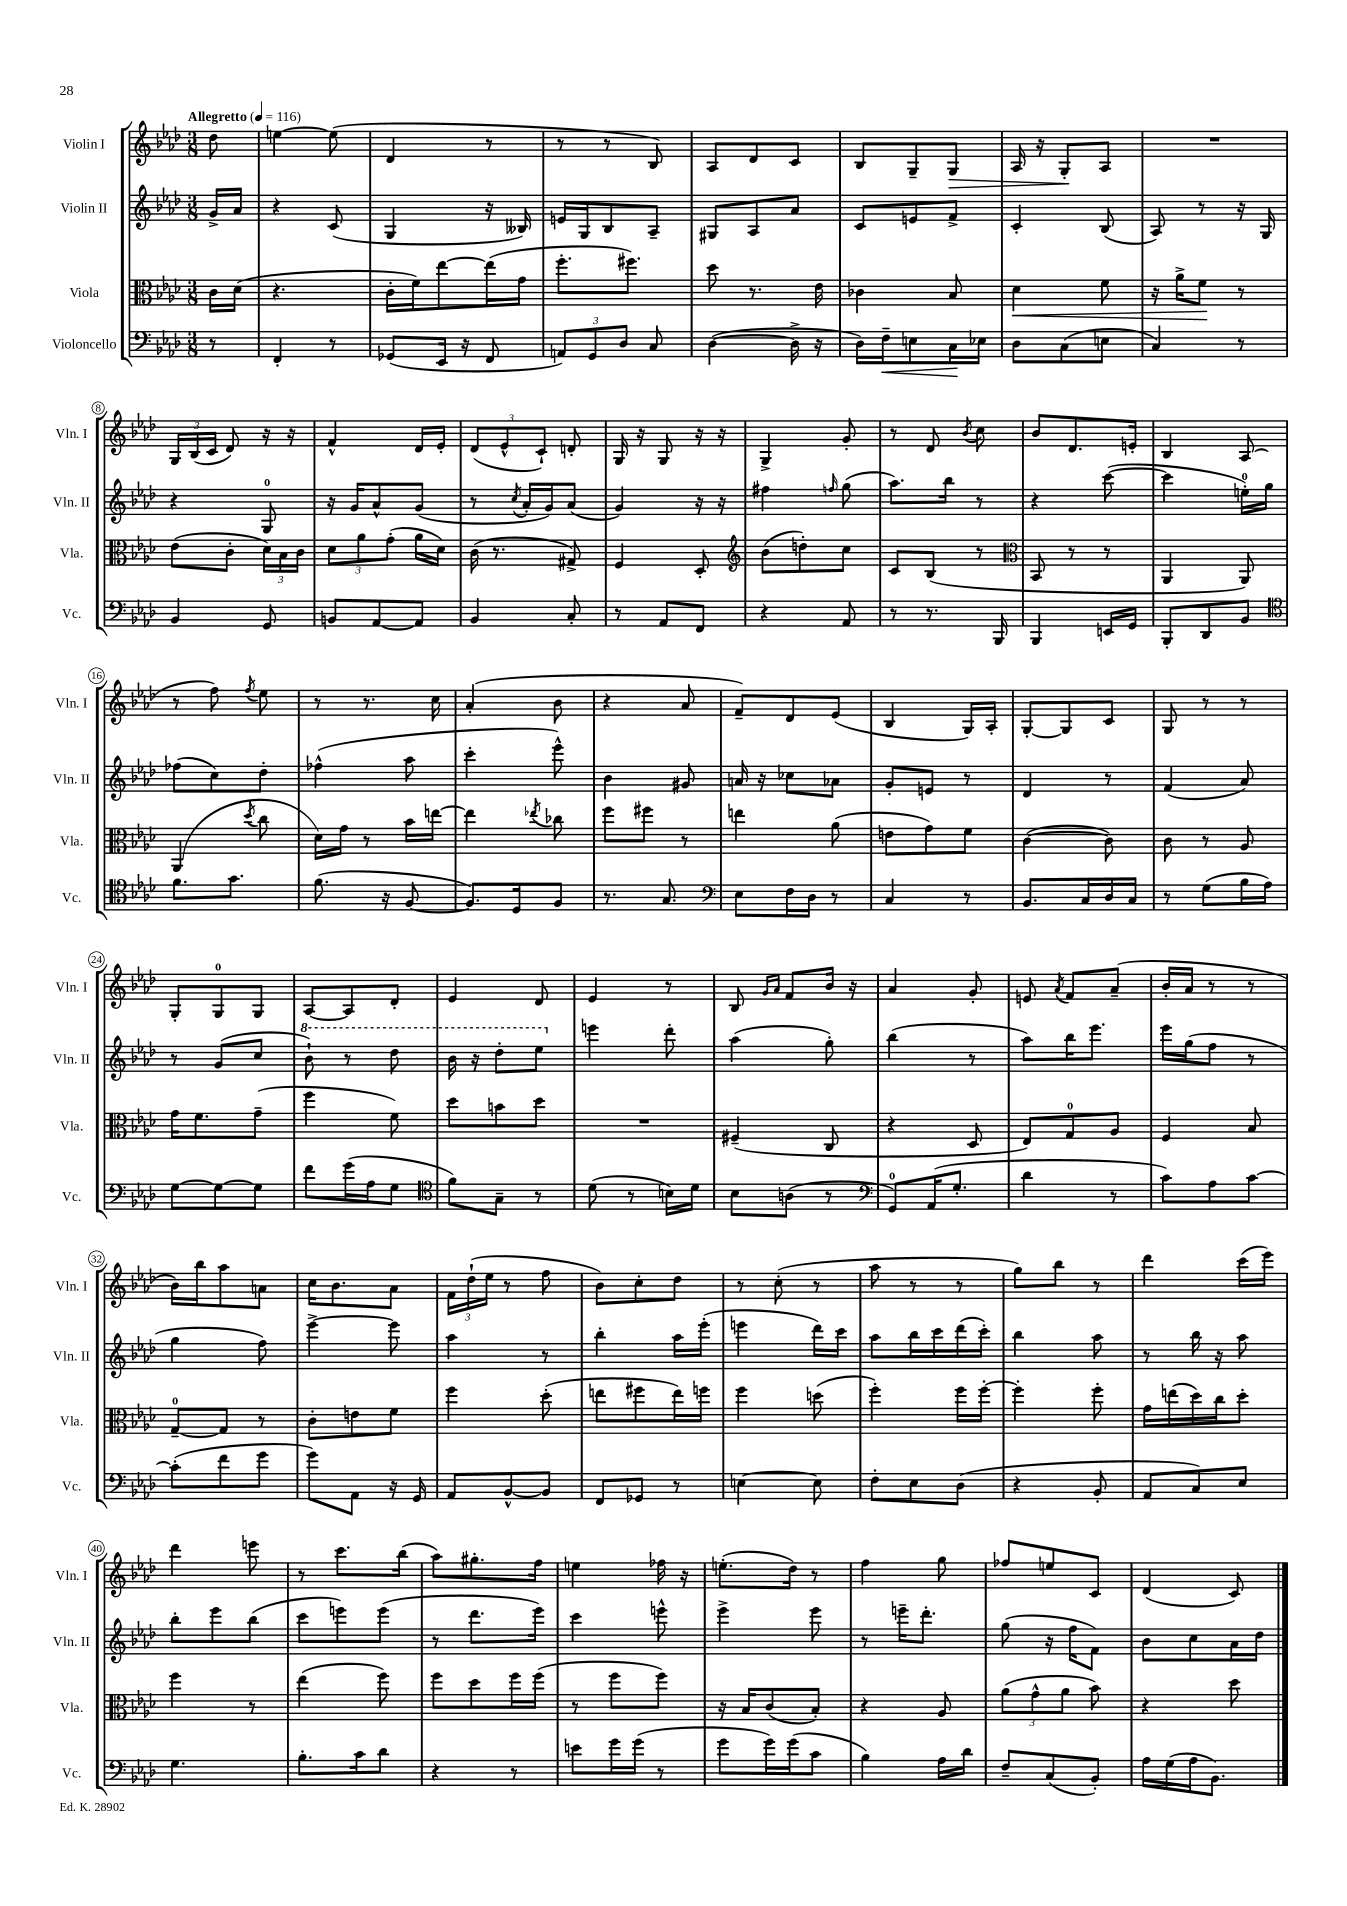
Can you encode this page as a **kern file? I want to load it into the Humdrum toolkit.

**kern	**dynam	**kern	**dynam	**kern	**kern	**dynam
*part4	*part4	*part3	*part3	*part2	*part1	*part1
*staff4	*staff4	*staff3	*staff3	*staff2	*staff1	*staff1
*I"Violoncello	*	*I"Viola	*	*I"Violin II	*I"Violin I	*
*I'Vc.	*	*I'Vla.	*	*I'Vln. II	*I'Vln. I	*
*clefF4	*	*clefC3	*	*clefG2	*clefG2	*
*k[b-e-a-d-]	*	*k[b-e-a-d-]	*	*k[b-e-a-d-]	*k[b-e-a-d-]	*
*M3/8	*	*M3/8	*	*M3/8	*M3/8	*
*MM116	*	*MM116	*	*MM116	*MM116	*
=	=	=	=	=	=	=
!	!	!	!	!	!LO:TX:a:B:t=Allegretto	!
8r	.	16c\LL	.	16g^/LL	8dd-\	.
.	.	(16d-\JJ	.	16a-/JJ	.	.
=1	=1	=1	=1	=1	=1	=1
4FF'/	.	4.r	.	4r	[4een\	.
8r	.	.	.	(8c/	(8ee\]	.
=2	=2	=2	=2	=2	=2	=2
(8GG-X/L	.	16c'\LL	.	4G/	4d-/	.
.	.	16f\J)	.	.	.	.
16EE-/Jk	.	[8ee-\	.	.	.	.
16r	.	.	.	.	.	.
8FF/	.	(16ee-\L]	.	16r	8r	.
.	.	16g\JJ	.	16B--X/)	.	.
=3	=3	=3	=3	=3	=3	=3
12AAn/L)	.	8.ff'\L	.	16en/LL	8r	.
.	.	.	.	16G/J	.	.
12GG/	.	.	.	.	.	.
.	.	.	.	8B-/	8r	.
12D-/J	.	.	.	.	.	.
.	.	8.ff#X\J)	.	.	.	.
8C/	.	.	.	8A-~/J	8B-/)	.
=4	=4	=4	=4	=4	=4	=4
([4D-\	.	8dd-\	.	8G#X/L	8A-/L	.
.	.	8.r	.	8A-/	8d-/	.
16D-^\]	.	.	.	8a-/J	8c/J	.
16r	.	16e-\	.	.	.	.
=5	=5	=5	=5	=5	=5	=5
16D-\LL)	.	4c-X\	.	8c/L	8B-/L	.
!	!LO:HP:b	!	!	!	!	!
16F~\J	<	.	.	.	.	.
8En\	.	.	.	8en/	8G~/	.
!	!	!	!	!	!	!LO:HP:b
16C\L	.	8B-/	.	8f^/J	8G/J	>
16E-X\JJ	[	.	.	.	.	.
=6	=6	=6	=6	=6	=6	=6
!	!	!	!LO:HP:b	!	!	!
8D-\L	.	4d-\	<	4c'/	16A-/	.
.	.	.	.	.	16r	.
(8C\	.	.	.	.	8G'/L	.
8En\J	.	8f\	.	(8B-/	8A-/J	]
=7	=7	=7	=7	=7	=7	=7
4C/)	.	16r	.	8A-/)	4.r	.
.	.	16a-^\KL	.	.	.	.
.	.	8f\J	.	8r	.	.
8r	.	8r	[	16r	.	.
.	.	.	.	16G/	.	.
!!LO:LB:g=z
=8	=8	=8	=8	=8	=8	=8
4BB-/	.	(8e-\L	.	4r	24G/LL	.
.	.	.	.	.	(24B-/	.
.	.	.	.	.	24c/JJ	.
.	.	8c'\J	.	.	8d-/)	.
8GG/	.	24d-\LL)	.	8G/	16r	.
.	.	24B-\	.	.	.	.
.	.	.	.	.	16r	.
.	.	24c\JJ	.	.	.	.
=9	=9	=9	=9	=9	=9	=9
8BBn/L	.	12d-\L	.	16r	4f^^/	.
.	.	.	.	16g/KL	.	.
.	.	12a-\	.	.	.	.
[8AA-/	.	.	.	8a-^^/	.	.
.	.	(12g'\J	.	.	.	.
8AA-/J]	.	16a-\LL	.	(8g/J	16d-/LL	.
.	.	16d-\JJ)	.	.	16e-'/JJ	.
=10	=10	=10	=10	=10	=10	=10
4BB-/	.	(16c\	.	8r	(12d-/L	.
.	.	8.r	.	.	.	.
.	.	.	.	.	12e-^^/	.
.	.	.	.	8qcc/	.	.
.	.	.	.	16a-'/LL	.	.
.	.	.	.	.	12c`/J)	.
.	.	.	.	16g/J)	.	.
8C'/	.	8G#X^/)	.	(8a-/J	8dn'/	.
=11	=11	=11	=11	=11	=11	=11
8r	.	4F/	.	4g/)	16G/	.
.	.	.	.	.	16r	.
8AA-/L	.	.	.	.	8G/	.
8FF/J	.	8D-'/	.	16r	16r	.
.	.	.	.	16r	16r	.
=12	=12	=12	=12	=12	=12	=12
*	*	*clefG2	*	*	*	*
4r	.	(8b-\L	.	4ff#X\	4G^/	.
.	.	8ddn'\)	.	.	.	.
.	.	.	.	16qqffn/	.	.
8AA-/	.	8cc\J	.	(8gg\	8g'/	.
=13	=13	=13	=13	=13	=13	=13
8r	.	8c/L	.	8.aa-\L)	8r	.
8.r	.	(8B-/J	.	.	8d-/	.
.	.	.	.	16bb-\Jk	.	.
.	.	.	.	.	8qb-/	.
.	.	8r	.	8r	8cc\	.
16BBB-/	.	.	.	.	.	.
=14	=14	=14	=14	=14	=14	=14
*	*	*clefC3	*	*	*	*
4BBB-/	.	8BB-/	.	4r	8b-/L	.
.	.	8r	.	.	8.d-/	.
16EEn/LL	.	8r	.	([8ccc\	.	.
16GG/JJ	.	.	.	.	16en'/Jk	.
=15	=15	=15	=15	=15	=15	=15
8BBB-'/L	.	4AA-/	.	4ccc\]	4B-/	.
8DD-/	.	.	.	.	.	.
8BB-/J	.	8AA-/)	.	16een'\LL)	(8A-/	.
.	.	.	.	16gg\JJ	.	.
!!LO:LB:g=z
=16	=16	=16	=16	=16	=16	=16
*clefC4	*	*	*	*	*	*
8.f\L	.	(4AA-/	.	(8ff-X\L	8r	.
.	.	.	.	8cc\)	8ff\)	.
8.g\J	.	.	.	.	.	.
.	.	8qdd-/	.	.	8qff/	.
.	.	8cc\	.	8dd-'\J	8ee-\	.
=17	=17	=17	=17	=17	=17	=17
(8.f\	.	16d-\LL)	.	(4ff-X^^\	8r	.
.	.	16g\JJ	.	.	.	.
.	.	8r	.	.	8.r	.
16r	.	.	.	.	.	.
[8F/	.	16b-\LL	.	8aa-\	.	.
.	.	[16een\JJ	.	.	16cc\	.
=18	=18	=18	=18	=18	=18	=18
8.F/L])	.	4ee\]	.	4ccc'\	(4a-'/	.
16D-/k	.	.	.	.	.	.
.	.	8qee-X/	.	.	.	.
8F/J	.	8cc-X\	.	8eee-^^\)	8b-\	.
=19	=19	=19	=19	=19	=19	=19
8.r	.	8ff\L	.	4b-\	4r	.
.	.	8ff#X\J	.	.	.	.
8.G/	.	.	.	.	.	.
.	.	8r	.	8g#X/	8a-/	.
=20	=20	=20	=20	=20	=20	=20
*clefF4	*	*	*	*	*	*
8E-\L	.	4een\	.	16an/	8f~/L)	.
.	.	.	.	16r	.	.
16F\L	.	.	.	8cc-X\L	8d-/	.
16D-\JJ	.	.	.	.	.	.
8r	.	(8a-\	.	8a-X\J	(8e-/J	.
=21	=21	=21	=21	=21	=21	=21
4C/	.	8en\L	.	8g'/L	4B-/	.
.	.	8g\)	.	8en/J	.	.
8r	.	8f\J	.	8r	16G/LL)	.
.	.	.	.	.	16A-'/JJ	.
=22	=22	=22	=22	=22	=22	=22
8.BB-/L	.	([4c\	.	4d-/	[8G'/L	.
.	.	.	.	.	8G/]	.
16C/L	.	.	.	.	.	.
16D-/	.	8c\])	.	8r	8c/J	.
16C/JJ	.	.	.	.	.	.
=23	=23	=23	=23	=23	=23	=23
8r	.	8c\	.	(4f/	8G/	.
(8G\L	.	8r	.	.	8r	.
16B-\L	.	8A-/	.	8a-/)	8r	.
16A-\JJ)	.	.	.	.	.	.
!!LO:LB:g=z
=24	=24	=24	=24	=24	=24	=24
[8G\L	.	16g\KL	.	8r	8G'/L	.
.	.	8.f\	.	.	.	.
8G\_	.	.	.	(8g/L	8G/	.
8G\J]	.	(8g~\J	.	8cc/J	8G/J	.
=25	=25	=25	=25	=25	=25	=25
*	*	*	*	*8va	*	*
8f\L	.	4ff\	.	8bb-`\)	[8A-/L	.
(16g\L	.	.	.	8r	8A-/]	.
16A-\J	.	.	.	.	.	.
8G\J	.	8f\)	.	8ddd-\	8d-'/J	.
=26	=26	=26	=26	=26	=26	=26
*clefC4	*	*	*	*	*	*
8f\L)	.	8dd-\L	.	16bb-\	4e-/	.
.	.	.	.	16r	.	.
8G~\J	.	8bn\	.	8ddd-'\L	.	.
8r	.	8dd-\J	.	8eee-\J	8d-/	.
=27	=27	=27	=27	=27	=27	=27
*	*	*	*	*X8va	*	*
(8d-\	.	4.r	.	4eeen\	4e-/	.
8r	.	.	.	.	.	.
16Bn\LL)	.	.	.	8ddd-'\	8r	.
16d-\JJ	.	.	.	.	.	.
=28	=28	=28	=28	=28	=28	=28
8B-\L	.	(4F#X~/	.	(4aa-\	8B-/	.
.	.	.	.	.	16qqg/LL	.
.	.	.	.	.	16qqa-/JJ	.
(8An\J	.	.	.	.	8f/L	.
8r	.	8C/	.	8gg'\)	16b-/Jk	.
.	.	.	.	.	16r	.
=29	=29	=29	=29	=29	=29	=29
*clefF4	*	*	*	*	*	*
8GG/L)	.	4r	.	(4bb-\	4a-/	.
(16AA-/K	.	.	.	.	.	.
8.G'/J	.	.	.	.	.	.
.	.	8D-/	.	8r	8g'/	.
=30	=30	=30	=30	=30	=30	=30
4d-\	.	8E-/L)	.	8aa-\L)	8en/	.
.	.	.	.	.	8qa-/	.
.	.	8G/	.	16bb-\K	8f/L	.
.	.	.	.	8.eee-\J	.	.
8r	.	8A-/J	.	.	(8a-~/J	.
=31	=31	=31	=31	=31	=31	=31
8c\L)	.	4F/	.	16eee-\LL	16b-'/LL	.
.	.	.	.	(16gg\J	16a-/JJ	.
8A-\	.	.	.	8ff\J	8r	.
[8c\J	.	8B-/	.	8r	8r	.
!!LO:LB:g=z
=32	=32	=32	=32	=32	=32	=32
(8c'\L]	.	[8G~/L	.	4gg\	16b-\LL)	.
.	.	.	.	.	16bb-\J	.
8f\	.	8G/J]	.	.	8aa-\	.
8g\J	.	8r	.	8ff\)	8an\J	.
=33	=33	=33	=33	=33	=33	=33
8g\L)	.	8c'\L	.	[4eee-^\	16cc\KL	.
.	.	.	.	.	8.b-\	.
8AA-\J	.	8en\	.	.	.	.
16r	.	8f\J	.	8eee-\]	8a-\J	.
16GG/	.	.	.	.	.	.
=34	=34	=34	=34	=34	=34	=34
8AA-/L	.	4ff\	.	4aa-\	24f\LL	.
.	.	.	.	.	(24dd-`\	.
.	.	.	.	.	24ee-\JJ	.
[8BB-^^/	.	.	.	.	8r	.
8BB-/J]	.	(8dd-'\	.	8r	8ff\	.
=35	=35	=35	=35	=35	=35	=35
8FF/L	.	8een\L	.	4bb-'\	8b-\L)	.
8GG-X/J	.	8ff#X\	.	.	8cc'\	.
8r	.	16ee\L)	.	16aa-\LL	8dd-\J	.
.	.	16ffn\JJ	.	(16eee-'\JJ	.	.
=36	=36	=36	=36	=36	=36	=36
[4En\	.	4ff\	.	4eeen\	8r	.
.	.	.	.	.	(8cc'\	.
8E\]	.	(8ddn\	.	16ddd-\LL)	8r	.
.	.	.	.	16ccc\JJ	.	.
=37	=37	=37	=37	=37	=37	=37
8F'\L	.	4ff'\)	.	8aa-\L	8aa-\	.
8E-\	.	.	.	16bb-\L	8r	.
.	.	.	.	16ccc\	.	.
(8D-\J	.	16ff\LL	.	(16ddd-\	8r	.
.	.	[16ff'\JJ	.	16ccc'\JJ)	.	.
=38	=38	=38	=38	=38	=38	=38
4r	.	4ff'\]	.	4bb-\	8gg\L)	.
.	.	.	.	.	8bb-\J	.
8BB-'/	.	8ff'\	.	8aa-\	8r	.
=39	=39	=39	=39	=39	=39	=39
8AA-/L	.	16g\LL	.	8r	4ddd-\	.
.	.	(16een\	.	.	.	.
8C/)	.	16dd-\)	.	16bb-\	.	.
.	.	16cc\J	.	16r	.	.
8E-/J	.	8dd-'\J	.	8aa-\	(16ccc\LL	.
.	.	.	.	.	16eee-\JJ)	.
!!LO:LB:g=z
=40	=40	=40	=40	=40	=40	=40
4.G\	.	4ff\	.	8bb-'\L	4ddd-\	.
.	.	.	.	8eee-\	.	.
.	.	8r	.	(8bb-\J	8eeen\	.
=41	=41	=41	=41	=41	=41	=41
8.B-'\L	.	(4ee-\	.	8ccc\L	8r	.
.	.	.	.	8eeen\)	8.ccc\L	.
16c\k	.	.	.	.	.	.
8d-\J	.	8ff\)	.	(8eee\J	.	.
.	.	.	.	.	(16bb-\Jk	.
=42	=42	=42	=42	=42	=42	=42
4r	.	8ff\L	.	8r	8aa-\L)	.
.	.	8dd-\	.	8.ddd-\L	8.gg#X'\	.
8r	.	16ff\L	.	.	.	.
.	.	(16ff\JJ	.	16eee-\Jk)	16ff\Jk	.
=43	=43	=43	=43	=43	=43	=43
8en\L	.	8r	.	4ccc\	4een\	.
16g\L	.	8ff\L	.	.	.	.
(16g\JJ	.	.	.	.	.	.
8r	.	8ff\J)	.	8eeen^^\	16ff-X\	.
.	.	.	.	.	16r	.
=44	=44	=44	=44	=44	=44	=44
8g\L	.	16r	.	4eee-^\	(8.een'\L	.
.	.	16B-/KL	.	.	.	.
16g\L)	.	(8c/	.	.	.	.
(16g\J	.	.	.	.	16dd-\Jk)	.
8c\J	.	8B-'/J)	.	8eee-\	8r	.
=45	=45	=45	=45	=45	=45	=45
4B-\)	.	4r	.	8r	4ff\	.
.	.	.	.	16eeen~\KL	.	.
.	.	.	.	8.ddd-'\J	.	.
16A-\LL	.	8A-/	.	.	8gg\	.
16d-\JJ	.	.	.	.	.	.
=46	=46	=46	=46	=46	=46	=46
8F~/L	.	(12a-\L	.	(8gg\	8ff-X/L	.
.	.	12g^^\	.	.	.	.
(8C/	.	.	.	16r	8een/	.
.	.	12a-\J	.	.	.	.
.	.	.	.	16ff\KL	.	.
8BB-'/J)	.	8b-\)	.	8f\J)	8c/J	.
=47	=47	=47	=47	=47	=47	=47
16A-\LL	.	4r	.	8b-\L	(4d-/	.
(16G\	.	.	.	.	.	.
16A-\J	.	.	.	8cc\	.	.
8.BB-\J)	.	.	.	.	.	.
.	.	8dd-\	.	16a-\L	8c/)	.
.	.	.	.	16dd-\JJ	.	.
==	==	==	==	==	==	==
*-	*-	*-	*-	*-	*-	*-
